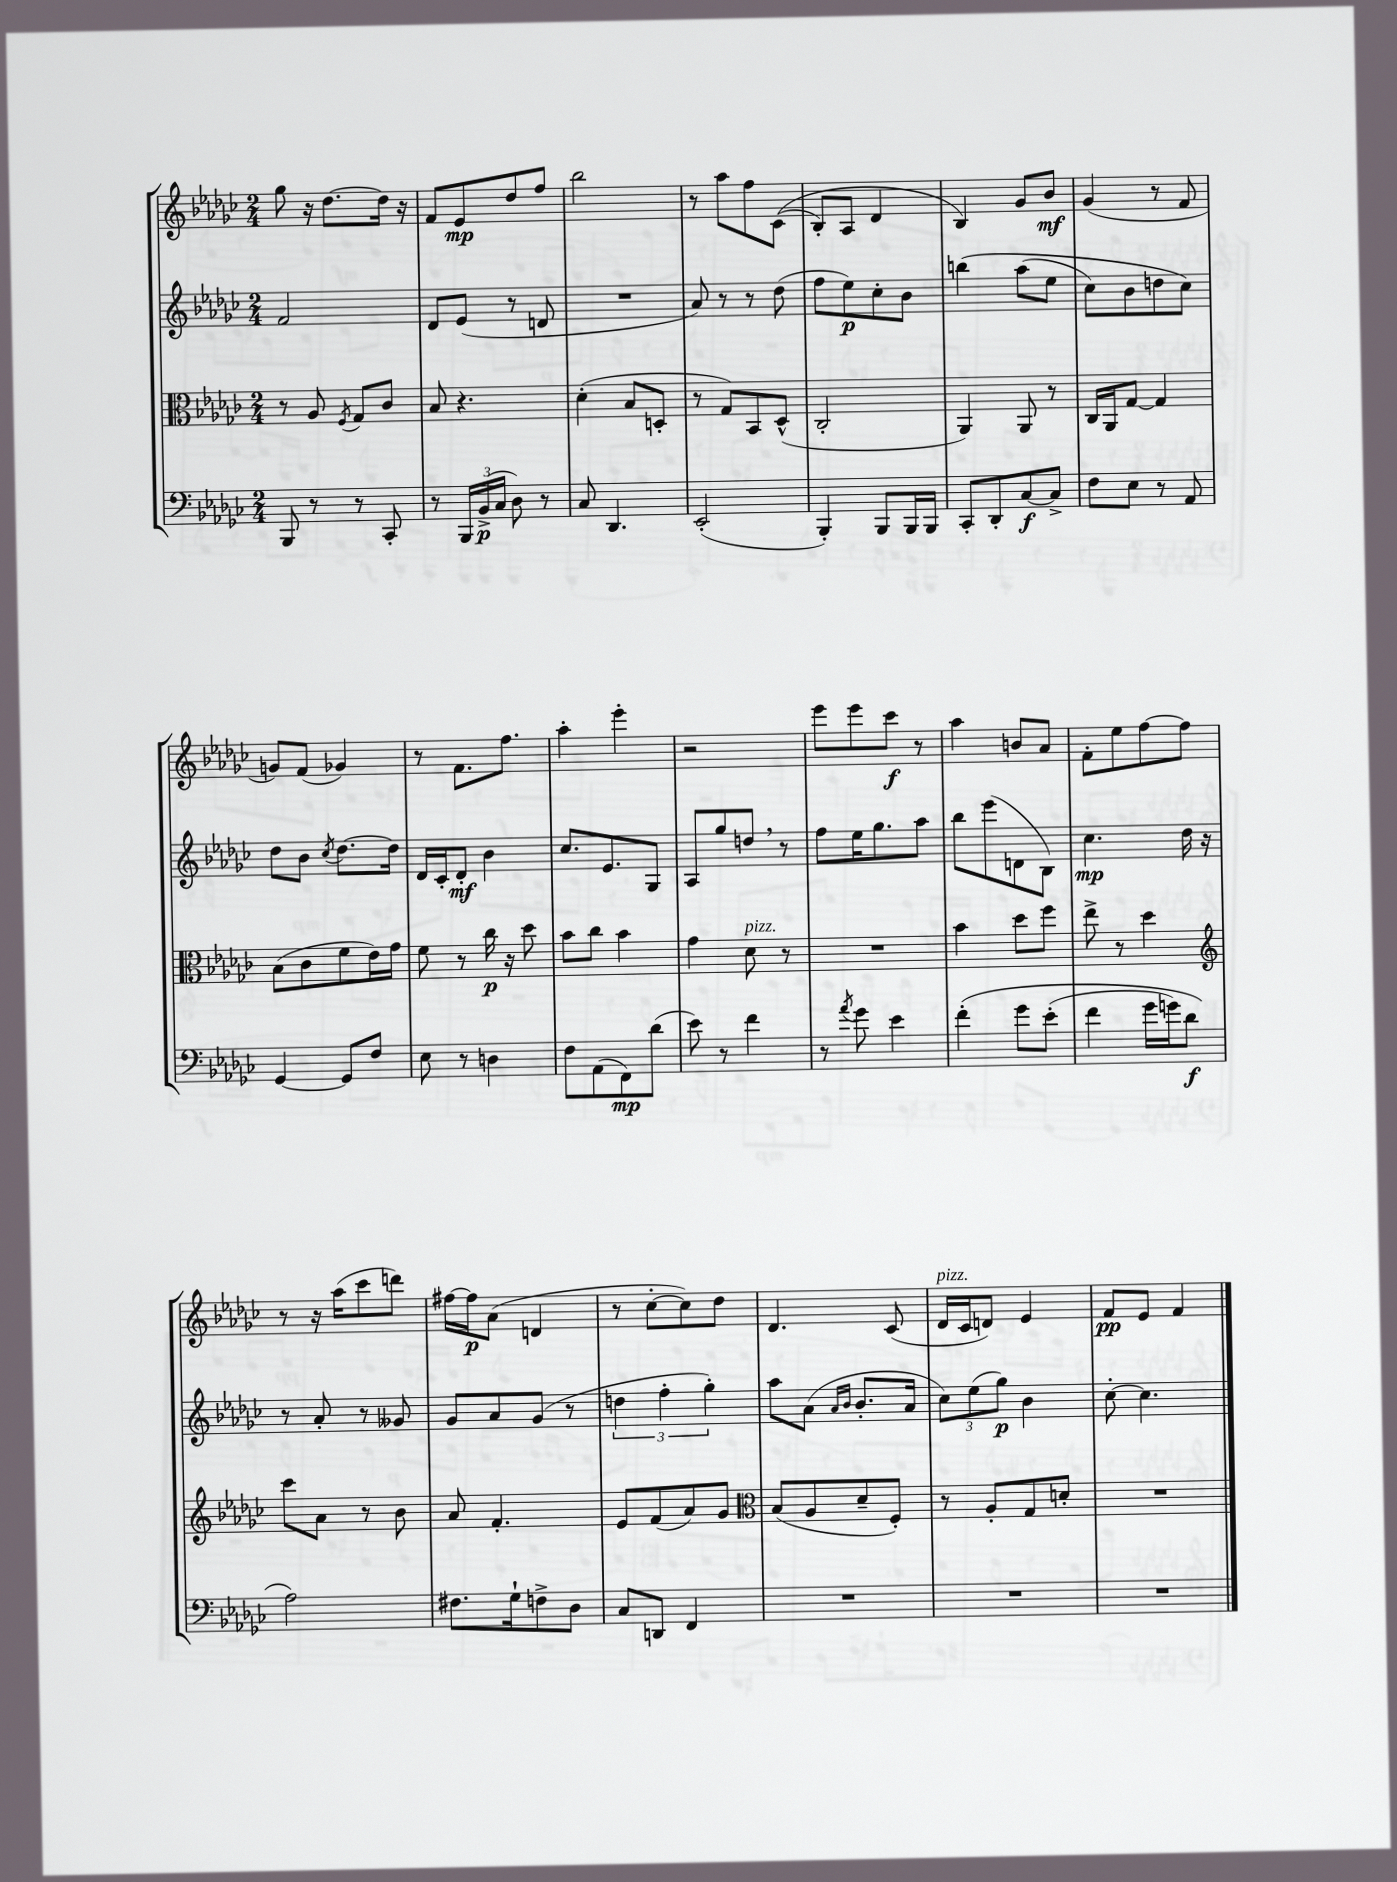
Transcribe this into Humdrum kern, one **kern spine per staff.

**kern	**kern	**kern	**kern
*staff4	*staff3	*staff2	*staff1
*clefF4	*clefC3	*clefG2	*clefG2
*k[b-e-a-d-g-c-]	*k[b-e-a-d-g-c-]	*k[b-e-a-d-g-c-]	*k[b-e-a-d-g-c-]
*M2/4	*M2/4	*M2/4	*M2/4
8BBB-	8r	2f	8gg-
8r	8A-	.	16r
.	.	.	[8.dd-
.	8qF	.	.
8r	8G-	.	.
8CC-'	8c-	.	16dd-]
.	.	.	16r
=	=	=	=
8r	8B-	8d-	8f
24BBB-	4.r	(8e-	8e-
(24BB-^	.	.	.
24C-	.	.	.
8D-)	.	8r	8dd-
8r	.	8d	8ff
=	=	=	=
8C-	(4d-'	2r	2bb-
4.DD-	.	.	.
.	8B-	.	.
.	8D'	.	.
=	=	=	=
(2EE-'	8r	8a-)	8r
.	8G-)	8r	8aa-
.	8BB-	8r	8ff
.	(8D-^^	(8dd-	&((8c-
=	=	=	=
4BBB-')	2C-'	8ff	8B-')
.	.	8ee-)	8A-
8BBB-	.	8cc-'	4d-
16BBB-	.	8b-	.
16BBB-	.	.	.
=	=	=	=
8CC-'	4AA-)	&(4bb	4B-&)
8DD-'	.	.	.
[8C-	8AA-	(8aa-	8g-
8C-^]	8r	8ee-	8b-
=	=	=	=
8F	16C-	8cc-)	(4g-
.	16AA-	.	.
8E-	[8G-	8b-	.
8r	4G-]	8dd	8r
8AA-	.	8cc-&)	8f
=	=	=	=
[4GG-	(8B-	8dd-	8g)
.	8c-	8b-	(8f
.	.	8qcc-	.
8GG-]	8f	[8.dd-	4g-)
8F	16e-)	.	.
.	16g-	16dd-]	.
=	=	=	=
8E-	8f	16d-	8r
.	.	16c-'	.
8r	8r	8d-'	8.f
4D	16cc-	4b-	.
.	16r	.	8.ff
.	8dd-	.	.
=	=	=	=
8F	8b-	8.cc-	4aa-'
(8AA-	8cc-	.	.
.	.	8.e-	.
8FF)	4b-	.	4eee-'
(8d-	.	8G-	.
=	=	=	=
8e-)	4g-	8A-	2r
8r	.	8gg-	.
4f	8d-	8dd	.
.	8r	8r	.
=	=	=	=
8r	2r	8ff	8eee-
8qa-	.	.	.
8g-	.	16ee-	8eee-
.	.	8.gg-	.
4e-	.	.	8ccc-
.	.	8aa-	8r
=	=	=	=
&(4f'	4b-	8bb-	4aa-
.	.	(8eee-	.
8g-	8dd-	8d	8b
(8e-'	8ff	8B-)	8a-
=	=	=	=
4f	8ee-^	4.cc-	8f'
.	8r	.	8ee-
16g-	4dd-	.	[8ff
16g)	.	.	.
8d-	.	16dd-	8ff]
.	.	16r	.
=	=	=	=
*	*clefG2	*	*
2A-&)	8ccc-	8r	8r
.	8a-	8a-'	16r
.	.	.	(16aa-
.	8r	8r	8ccc-
.	8b-	8g--	8ddd)
=	=	=	=
8.F#	8a-	8g-	[16ff#
.	.	.	16ff#]
.	4.f'	8a-	(8a-
16G-`	.	.	.
8F^	.	(8g-	4d
8D-	.	8r	.
=	=	=	=
8C-	8e-	6dd	8r
8DD	(8f	.	[8cc-'
.	.	6ff'	.
4FF	8a-)	.	8cc-])
.	.	6gg-')	.
.	8g-	.	8dd-
=	=	=	=
*	*clefC3	*	*
2r	(8B-	8aa-	4.d-
.	8A-	(8a-	.
.	.	16qqa-	.
.	.	16qqb-	.
.	8d-~	8.b-'	.
.	8F')	.	(8c-
.	.	16a-	.
=	=	=	=
2r	8r	12cc-)	16d-
.	.	.	16c-
.	.	(12ee-	.
.	8A-'	.	8d)
.	.	12gg-)	.
.	8G-	4b-	4e-
.	8d'	.	.
=	=	=	=
2r	2r	[8cc-'	8f
.	.	4.cc-]	8e-
.	.	.	4f
==	==	==	==
*-	*-	*-	*-
